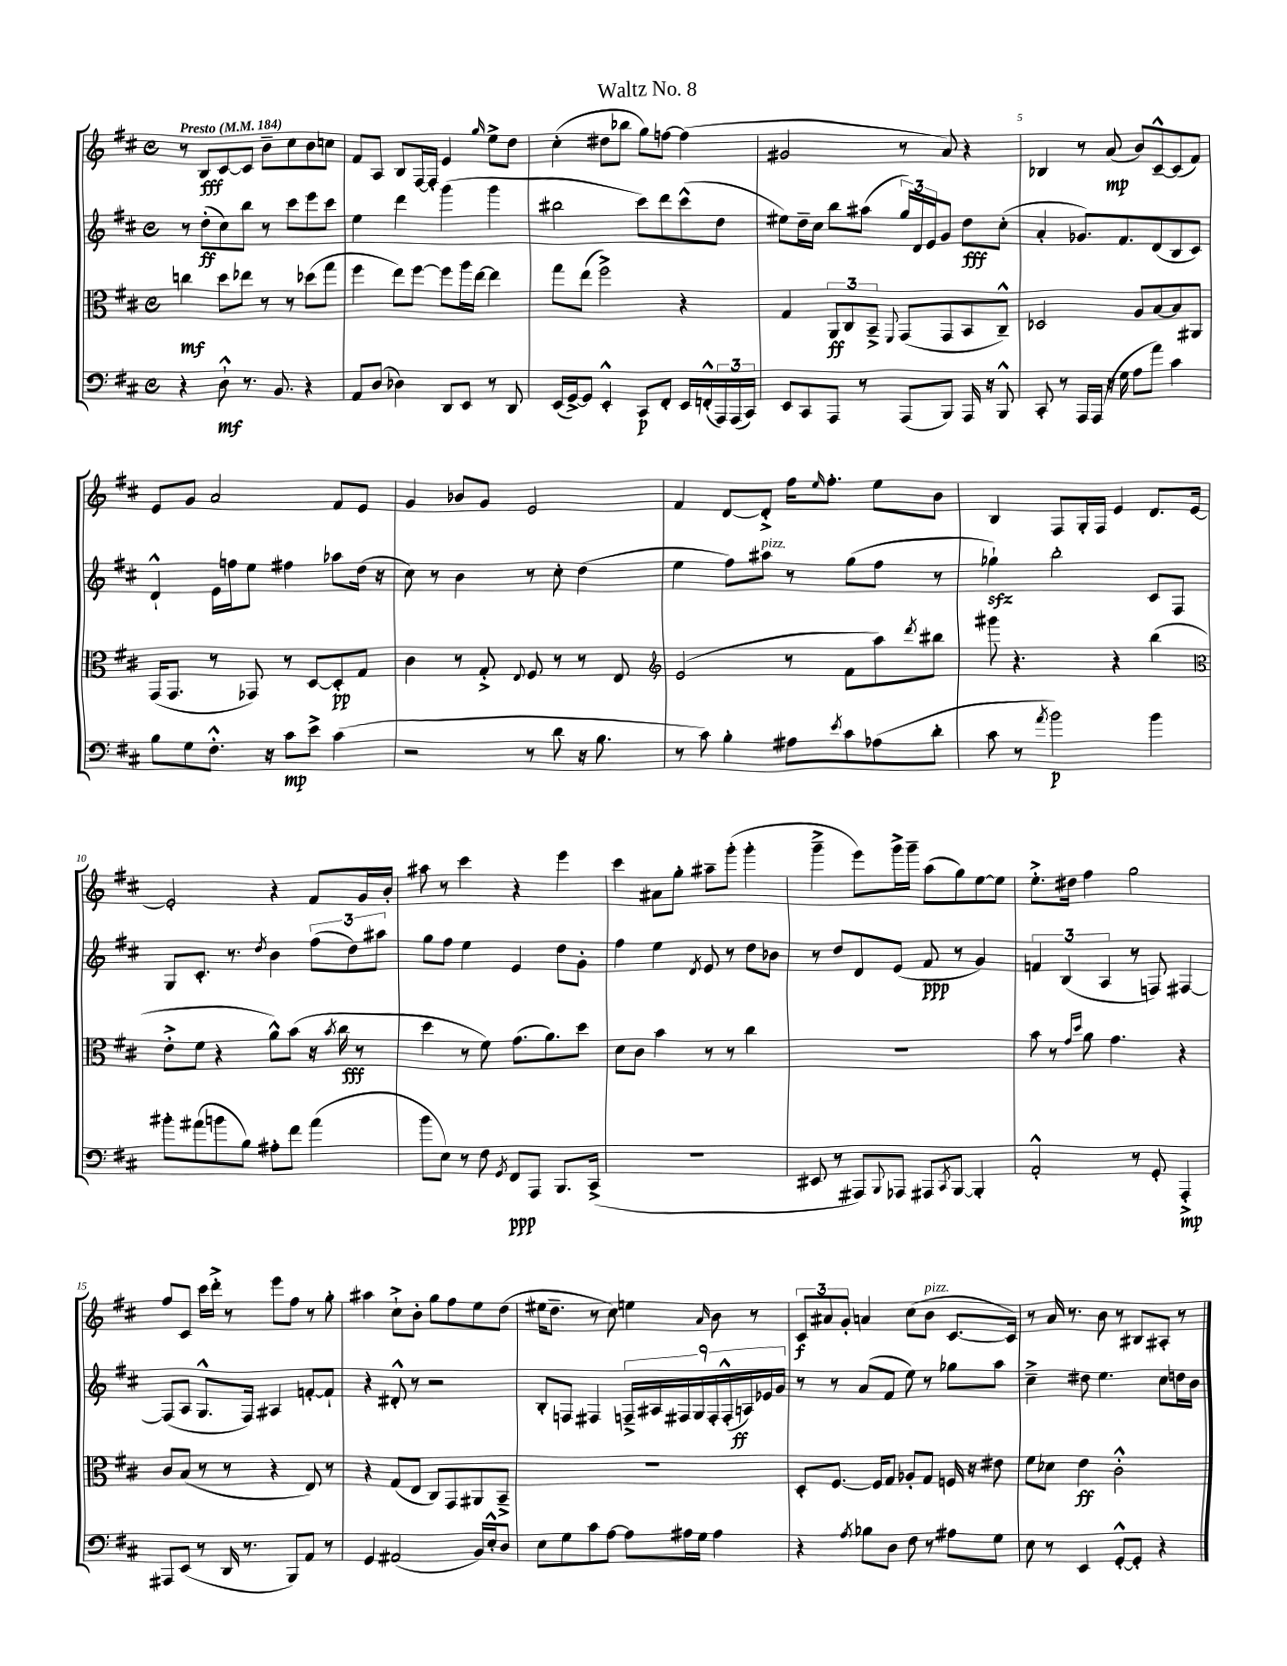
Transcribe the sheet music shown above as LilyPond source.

\header { title = "Waltz No. 8" }
<<
\new StaffGroup <<
\new Staff = "s0" {
    \clef treble \key d \major \defaultTimeSignature \time 4/4 \tempo "Presto" 4 = 184
    r8 b8\fff cis'8~ cis'8 b'8-- cis''8 b'8 c''8 |
    fis'8 a8 b8 fis16~ fis16-. e'4 \grace { g''16 } e''8-> d''8 |
    cis''4-.( dis''8 bes''8 g''8) f''8~ f''4( |
    gis'2 r8 a'8) r4 |
    bes4 r8 a'8\mp( b'8) cis'8~---^ cis'8( fis'8) |
    e'8 g'8 a'2 fis'8 e'8 |
    g'4 bes'8 g'8 e'2 |
    fis'4 d'8~ d'8-.-> fis''16 \grace { e''16 } fis''8.-. e''8 b'8 |
    b4 fis8 g16-. fis16 e'4 d'8. e'16~ |
    e'2-. r4 fis'8 g'16 b'16-. |
    ais''8 r8 cis'''4 r4 e'''4 |
    cis'''4 ais'8 g''8-. ais''8-- g'''8-.( g'''4-. |
    g'''4---> e'''8) g'''16-> g'''16-- a''8( g''8) e''8~ e''8 |
    e''8.-.-> dis''16 fis''4 g''2 |
    fis''8 cis'8 cis'''16 d'''16-.-> r8 e'''8 fis''8 r8 g''8-. |
    ais''4 cis''8-!-> b'8-. g''8 fis''8 e''8 d''8( |
    eis''16 d''8.-- r8 cis''8) e''4 \grace { a'16 } b'8 r8 |
    \tuplet 3/2 { cis'8\f ais'8 g'8-. } a'4 cis''8( b'8^\markup { \italic "pizz." } cis'8.~ cis'16) |
    r8 a'16 r8. b'8 r8 bis8 ais8-. r8 \bar "|." |
}
\new Staff = "s1" {
    \clef treble \key d \major \defaultTimeSignature \time 4/4
    r8 d''8-.\ff( cis''8) b''8 r8 cis'''8 e'''8 cis'''8 |
    e''4 d'''4 g'''4( g'''4 |
    bis''2 cis'''8) d'''8 cis'''8-^( d''8 |
    eis''8) d''16-- cis''16 b''8 ais''8( \tuplet 3/2 { g''16) d'16 e'16 } g'8 d''8\fff cis''8-.( |
    a'4-. ges'8.) fis'8. d'8( b8 cis'8) |
    d'4-!-^ e'16 f''16 e''8 fis''4 aes''8 d''16( r16 |
    cis''8) r8 b'4 r8 cis''8-. d''4( |
    e''4 fis''8) ais''8^\markup { \italic "pizz." } r8 g''8( fis''8 r8 |
    ges''4-!\sfz) b''2-. cis'8 fis8 |
    g8 cis'8.-. r8. \acciaccatura { d''8 } b'4 \tuplet 3/2 { fis''8( d''8) ais''8 } |
    g''8 fis''8 e''4 e'4 d''8 g'8-. |
    fis''4 e''4 \acciaccatura { d'8 } e'8 r8 d''8 bes'8 |
    r8 d''8 d'8 e'8( fis'8\ppp r8 g'4) |
    \tuplet 3/2 { f'4 b4( a4 } r8 f8) fis4~ |
    fis8( a8 g8.-^ fis16) ais4 f'8~-. f'8-! |
    r4 dis'8-.-^ r8 r2 |
    b8-. f8 fis4 \tuplet 9/8 { f16---> ais16 fis16 g16 fis16-. fis16-.-^( a16\ff) ees'16 g'16 } |
    r8 r8 a'8( fis'8 e''8) r8 ges''8 a''8 |
    cis''4---> dis''8 e''4. cis''8 d''16 b'16 \bar "|." |
}
\new Staff = "s2" {
    \clef alto \key d \major \defaultTimeSignature \time 4/4
    c''4\mf d''8 ees''8 r8 r8 des''8( g''8 |
    fis''4 e''8) fis''8~ fis''8 a''16 e''16~ e''4 |
    g''8 e''8( fis''2->) r4 |
    g4 \tuplet 3/2 { a,8\ff cis8 b,8---> } \appoggiatura { fis,8 } g,8( g,8 b,8 cis8---^) |
    des2 a8 b8~ b8 ais,8 |
    g,16( g,8. r8 ges,8) r8 d8~ d8-.\pp g8 |
    cis'4 r8 g8-.-> \appoggiatura { e8 } fis8 r8 r8 e8 |
    \clef treble e'2( r8 fis'8 a''8) \acciaccatura { d'''8 } bis''8 |
    gis'''8 r4. r4 b''4( |
    \clef alto e'8-.-> fis'8 r4 a'8-^) b'8( r16 \acciaccatura { b'8 } cis''16\fff r8 |
    d''4 r8 fis'8) g'8.( a'8.) d''8 |
    d'8 cis'8 b'4 r8 r8 cis''4 |
    R1 |
    b'8 r8 \grace { g'16 d''16 } a'8 g'4. r4 |
    cis'8 b8( r8 r8 r4 e8) r8 |
    r4 g8( e8 cis8) g,8 ais,8 b,8---> |
    R1 |
    d8-. fis8.~ fis16 g8 aes8-. g8 f16 r16 eis'8 |
    fis'8 des'8 e'4\ff cis'2-.-^ \bar "|." |
}
\new Staff = "s3" {
    \clef bass \key d \major \defaultTimeSignature \time 4/4
    r4 d8-!-^\mf r8. b,8. r4 |
    a,8 d8( des4) d,8 e,8 r8 d,8 |
    e,16( g,16~->) g,8 e,4-.-^ cis,8\p fis,8-. e,16 f,16-.-^( \tuplet 3/2 { a,,16) a,,16( cis,16) } |
    e,8 cis,8 a,,8 r8 a,,8( b,,8) a,,16 r16 b,,8-^ |
    cis,8-. r8 a,,16 a,,16( r16 g16 a8 a'8) cis'4 |
    b8 g8 fis8.-.-^ r16 cis'8\mp e'8-> cis'4( |
    r2 r8 d'8 r16 b8. |
    r8 cis'8) b4-. ais8 \acciaccatura { e'8 } cis'8 aes8( d'8-. |
    cis'8 r8 \acciaccatura { a'8 } b'2\p) b'4 |
    bis'8-. ais'8( b'8 b8) ais8-. fis'8 ais'4( |
    b'8 e8) r8 fis8 \acciaccatura { g,8 } fis,8\ppp a,,8 b,,8. cis,16->( |
    R1 |
    eis,8 r8 ais,,8) \appoggiatura { b,,8 } aes,,8 ais,,8 \acciaccatura { cis,8 } b,,8~ b,,4-. |
    a,2-.-^ r8 g,8-. a,,4-.->\mp |
    ais,,8 e,8( r8 d,16 r8. b,,8) a,8 r8 |
    g,4 ais,2( b,16) e16-.-^ d8 |
    e8 g8 cis'8 a8~ a8 ais16 g16 ais4 |
    r4 \acciaccatura { a8 } bes8 d8 fis8 r8 ais8 g8 |
    e8 r8 e,4 g,8~-.-^ g,8-. r4 \bar "|." |
}
>>
>>
\layout { \context { \Score \override BarNumber.break-visibility = ##(#f #t #t) barNumberVisibility = #(every-nth-bar-number-visible 5) } }
